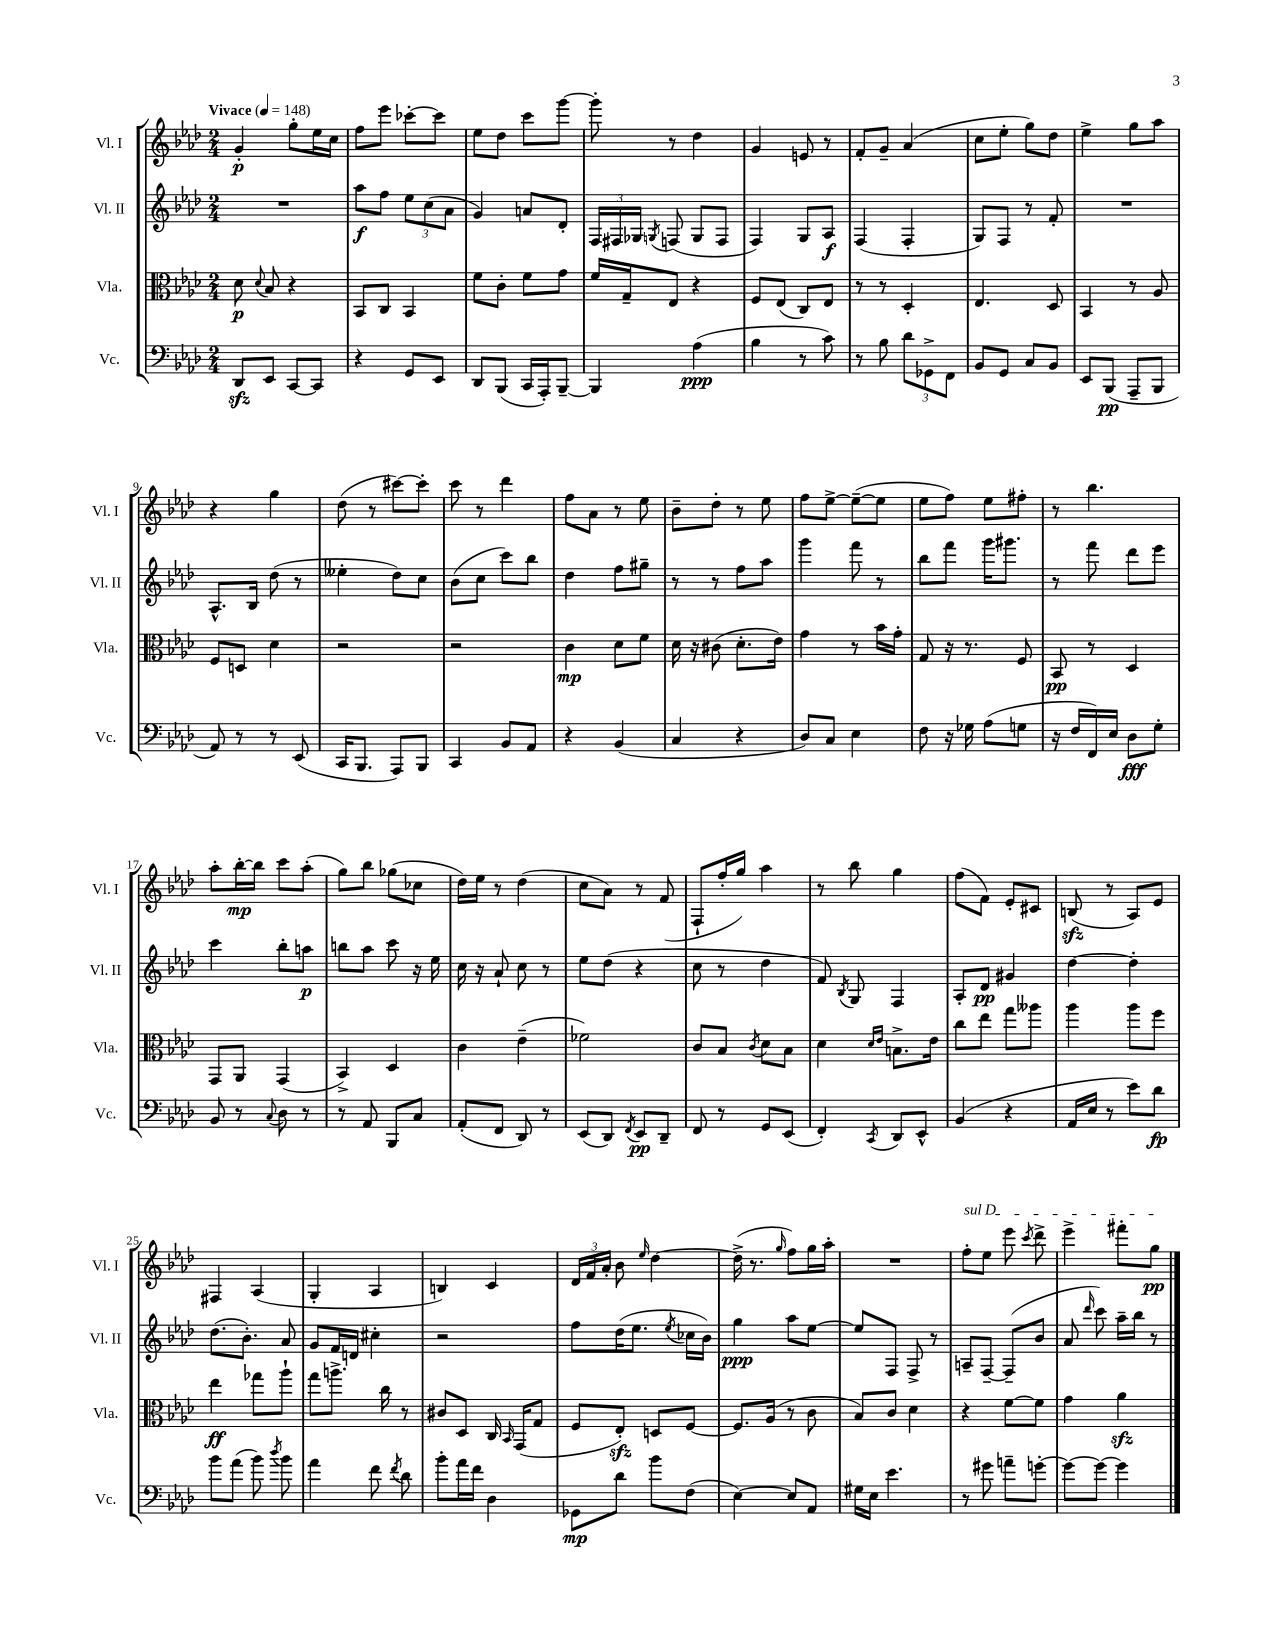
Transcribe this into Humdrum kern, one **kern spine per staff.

**kern	**kern	**kern	**kern
*staff4	*staff3	*staff2	*staff1
*clefF4	*clefC3	*clefG2	*clefG2
*k[b-e-a-d-]	*k[b-e-a-d-]	*k[b-e-a-d-]	*k[b-e-a-d-]
*M2/4	*M2/4	*M2/4	*M2/4
*MM148	*MM148	*MM148	*MM148
8DD-/L	8d-\	2r	4g'/
.	8qqd-/	.	.
8EE-/J	8B-/	.	.
[8CC/L	4r	.	8gg'\L
8CC/]J	.	.	16ee-\L
.	.	.	16cc\JJ
=	=	=	=
4r	8BB-/L	8aa-\L	8ff\L
.	8C/J	8ff\J	8eee-\J
8GG/L	4BB-/	12ee-\L	[8ccc-'\L
.	.	(12cc\	.
8EE-/J	.	.	8ccc-\]J
.	.	12a-\J	.
=	=	=	=
8DD-/L	8f\L	4g/)	8ee-\L
(8BBB-/J	8c'\J	.	8dd-\J
16CC/LL	8f\L	8a/L	8ccc\L
16AAA-'/J)	.	.	.
[8BBB-~/J	8g\J	8d-'/J	[8ggg\J
=	=	=	=
4BBB-/]	16f/LL	24F/LL	8ggg'\]
.	.	24F#/	.
.	16G~/J	.	.
.	.	24G-/JJ	.
.	.	8qG/	.
.	8E-/J	(8F/	8r
(4A-\	4r	8G/L	4dd-\
.	.	8F/J	.
=	=	=	=
4B-\	8F/L	4F/)	4g/
.	(8E-/J	.	.
8r	8C/L)	8G/L	8e/
8c\)	8E-/J	8A-/J	8r
=	=	=	=
8r	8r	(4F/	8f'/L
8B-\	8r	.	8g~/J
12d-\L	4D-'/	4F'/	(4a-/
12GG-^\	.	.	.
12FF\J	.	.	.
=	=	=	=
8BB-/L	4.E-/	8G/L)	8cc\L
8GG/J	.	8F/J	8ee-'\J
8C/L	.	8r	8gg\L)
8BB-/J	8D-/	8f'/	8dd-\J
=	=	=	=
8EE-/L	4BB-/	2r	4ee-^\
(8BBB-/J	.	.	.
8AAA-~/L	8r	.	8gg\L
8BBB-/J	8A-/	.	8aa-\J
=	=	=	=
8AA-/)	8F/L	8.A-^^/L	4r
8r	8D/J	.	.
.	.	16B-/Jk	.
8r	4d-\	(8dd-\	4gg\
(8EE-/	.	8r	.
=	=	=	=
16CC/LK	2r	4ee--'\	(8dd-\
8.BBB-/J	.	.	.
.	.	.	8r
8AAA-/L)	.	8dd-\L)	[8ccc#\L)
8BBB-/J	.	8cc\J	8ccc#'\]J
=	=	=	=
4CC/	2r	(8b-\L	8ccc\
.	.	8cc\J	8r
8BB-/L	.	8ccc\L)	4ddd-\
8AA-/J	.	8bb-\J	.
=	=	=	=
4r	4c\	4dd-\	8ff\L
.	.	.	8a-\J
(4BB-/	8d-\L	8ff\L	8r
.	8f\J	8gg#~\J	8ee-\
=	=	=	=
4C/	16d-\	8r	8b-~\L
.	16r	.	.
.	(8c#\	8r	8dd-'\J
4r	8.d-'\L	8ff\L	8r
.	.	8aa-\J	8ee-\
.	16e-\Jk)	.	.
=	=	=	=
8D-/L)	4g\	4ggg\	8ff\L
8C/J	.	.	[8ee-^\J
4E-\	8r	8fff\	(8ee-~\_L
.	16b-\LL	8r	8ee-\]J
.	16g'\JJ	.	.
=	=	=	=
8F\	8G/	8bb-\L	8ee-\L
16r	16r	8fff\J	8ff\J)
16G-\	8.r	.	.
(8A-\L	.	16ggg\LK	8ee-\L
.	.	8.ggg#\J	.
8G\J	8F/	.	8ff#'\J
=	=	=	=
16r	8BB-/	8r	8r
16F/LL	.	.	.
16FF/)	8r	8fff\	4.bb-\
16E-/JJ	.	.	.
8D-\L	4D-/	8ddd-\L	.
8G'\J	.	8eee-\J	.
=	=	=	=
8BB-/	8GG/L	4ccc\	8aa-'\L
8r	8AA-/J	.	[16bb-'\L
.	.	.	16bb-\]JJ
8qqC/	.	.	.
8D-\	(4GG/	8bb-'\L	8ccc\L
8r	.	8aa\J	(8aa-'\J
=	=	=	=
8r	4BB-^/)	8bb\L	8gg\L)
8AA-/	.	8aa-\J	8bb-\J
8BBB-/L	4D-/	8ccc\	(8gg-\L
8C/J	.	16r	8cc-\J
.	.	16ee-\	.
=	=	=	=
(8AA-'/L	4c\	16cc\	16dd-\LL)
.	.	16r	16ee-\JJ
8FF/J	.	8a-`/	8r
8DD-/)	(4e-~\	8cc\	(4dd-\
8r	.	8r	.
=	=	=	=
(8EE-/L	2f-\)	8ee-\L	8cc\L
8DD-/J)	.	(8dd-\J	8a-\J)
8qFF/	.	.	.
8EE-/L	.	4r	8r
8DD-~/J	.	.	(8f/
=	=	=	=
8FF/	8c/L	8cc\	8F`/L
8r	8B-/J	8r	16ff'/L
.	.	.	16gg/JJ)
.	8qc/	.	.
8GG/L	8d-\L	4dd-\	4aa-\
(8EE-/J	8B-\J	.	.
=	=	=	=
4FF'/)	4d-\	8f/)	8r
.	.	8qB-/	.
.	.	8G/	8bb-\
.	16qqd-/LL	.	.
8qCC/	16qqe-/JJ	.	.
8DD-/L	8.B^\L	4F/	4gg\
8EE-^^/J	.	.	.
.	16e-\Jk	.	.
=	=	=	=
(4BB-/	8cc\L	8A-'/L	(8ff\L
.	8ee-\J	8d-/J	8f\J)
4r	8gg\L	4g#/	8e-'/L
.	8aa--\J	.	8c#/J
=	=	=	=
16AA-/LL	4aa-\	[4dd-\	(8B/
16E-/JJ	.	.	.
8r	.	.	8r
8e-\L)	8aa-\L	4dd-'\]	8A-/L)
8d-\J	8ff\J	.	8e-/J
=	=	=	=
8b-\L	4ee-\	(8.dd-\L	4F#/
(8a-\J	.	.	.
.	.	8.b-'\J)	.
8b-\)	8gg-\L	.	(4A-/
8qdd-/	.	.	.
8b-\	8aa-`\J	8a-/	.
=	=	=	=
4a-\	8gg\L	8g/L	4G'/
.	8.aa^\J	16f/L	.
.	.	16d/JJ	.
8f\	.	4cc#'\	4A-/
.	16cc\	.	.
8qf/	.	.	.
8d-\	8r	.	.
=	=	=	=
8b-'\L	8c#/L	2r	4B/)
16a-\L	8D-/J	.	.
16f\JJ	.	.	.
4D-\	16C/	.	4c/
.	16qqBB-/	.	.
.	(16GG/LK	.	.
.	8G/J	.	.
=	=	=	=
8GG-\L	8F/L	8ff\L	24d-/LL
.	.	.	24f/
.	.	.	24a-'/JJ
8d-\J	8E-'/J)	(16dd-\K	8b-\
.	.	8.ee-\J	.
.	.	.	16qqee-/
8b-\L	8D/L	.	[4dd-\
.	.	8qee-/	.
(8F\J	[8F/J	16cc-\LL	.
.	.	16b-\JJ)	.
=	=	=	=
[4E-\)	8.F/]L	4gg\	(16dd-^\]
.	.	.	8.r
.	(16A-/Jk	.	.
.	.	.	16qqgg/
8E-/]L	8r	8aa-\L	8ff\L)
8AA-/J	8c\	[8ee-\J	16gg\L
.	.	.	16aa-'\JJ
=	=	=	=
16G#\LL	8B-/L)	8ee-/]L	2r
16E-\JJ	.	.	.
4.e-\	8c/J	8F/J	.
.	4d-\	8F^/	.
.	.	8r	.
=	=	=	=
8r	4r	8A~/L	8ff'\L
8g#\	.	[8F~/J	8ee-\J
8a~\L	[8f\L	(8F~/]L	8eee-\
.	.	.	8qccc/
[8g'\J	8f\]J	8b-/J	8ddd-^\
=	=	=	=
8g\_L	4g\	8a-/	4eee-^\
.	.	16qqddd-/	.
8g\_J	.	8ccc\)	.
4g\]	4a-\	16aa-~\LL	8fff#'\L
.	.	16bb-\JJ	.
.	.	8r	8gg\J
==	==	==	==
*-	*-	*-	*-
